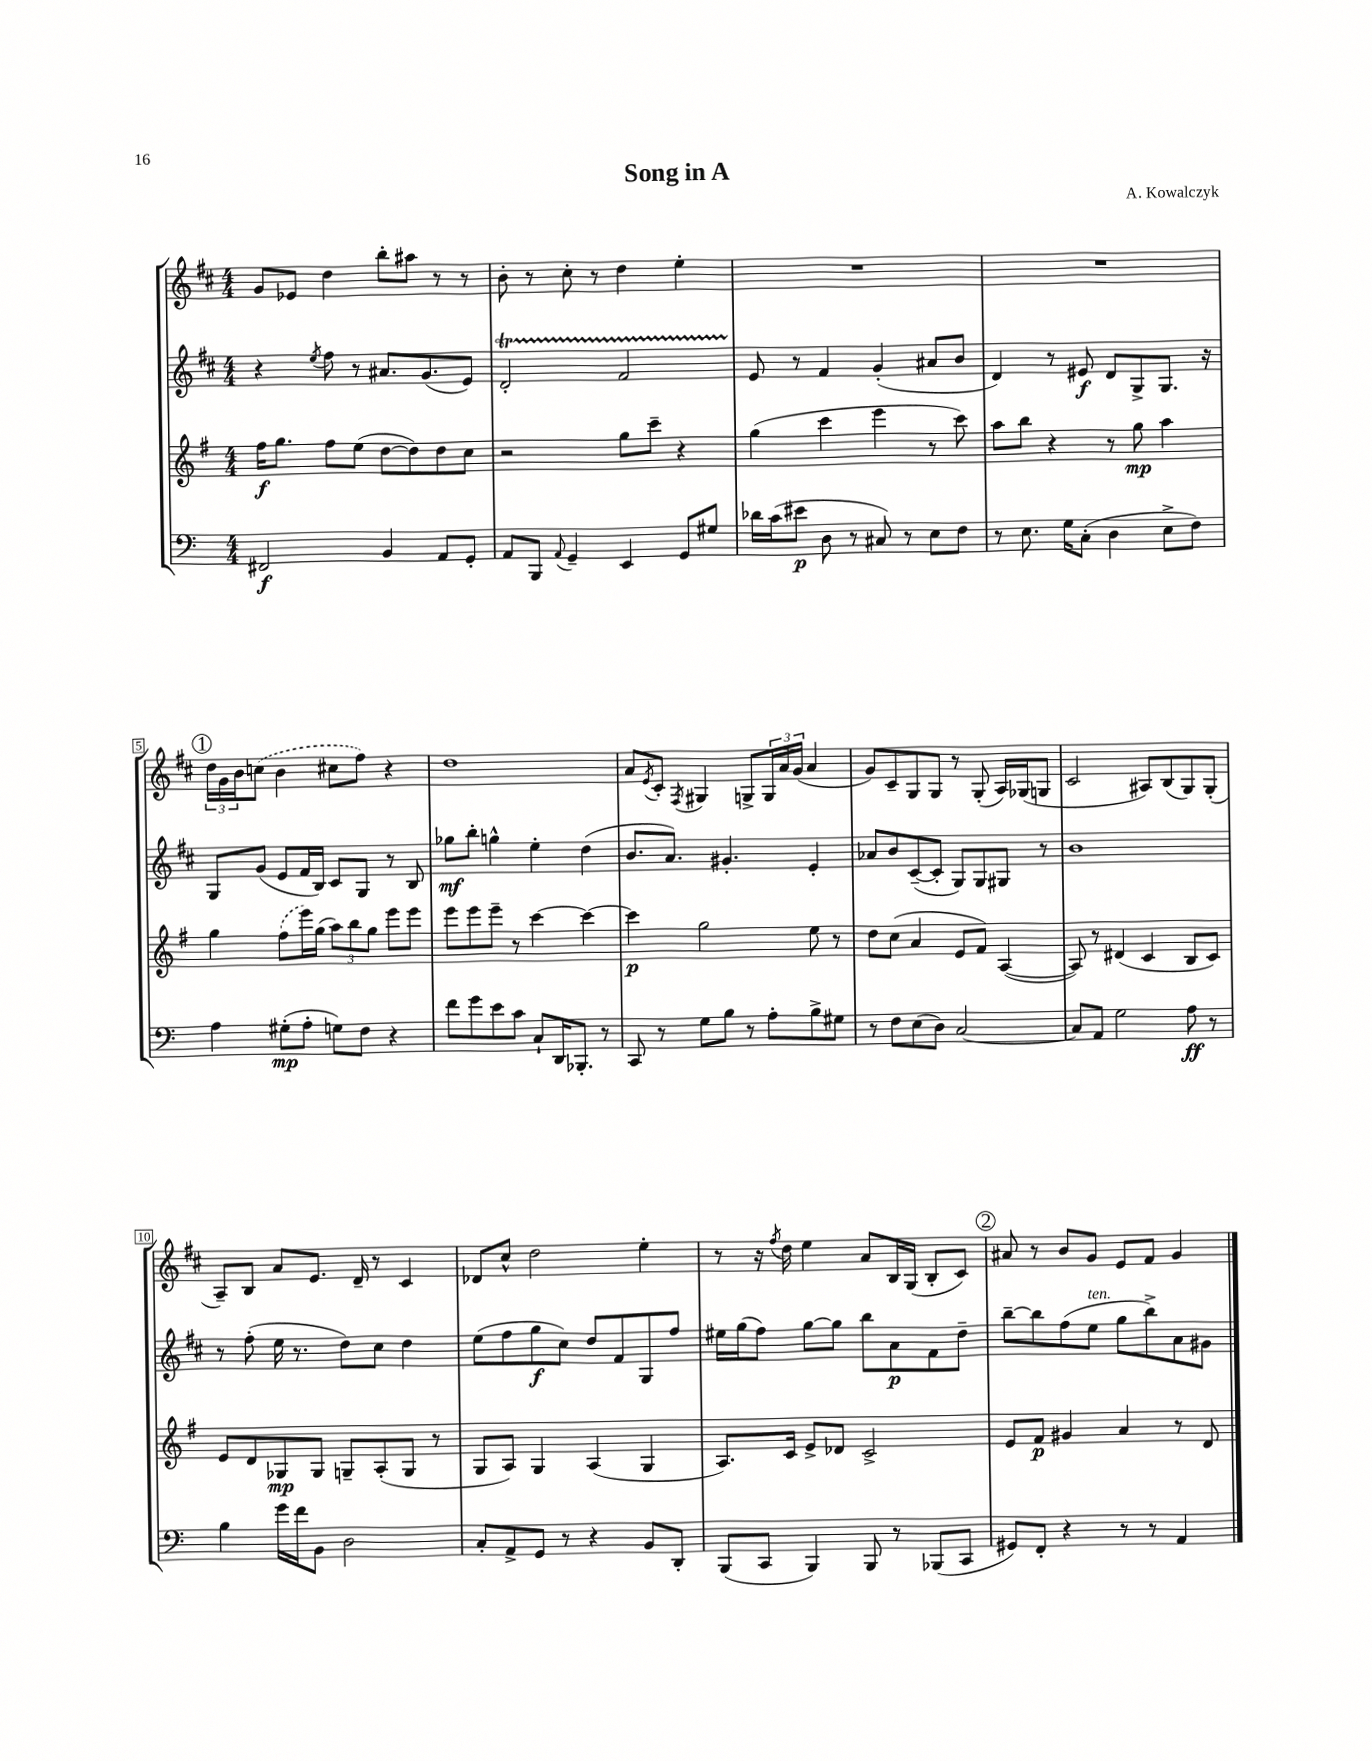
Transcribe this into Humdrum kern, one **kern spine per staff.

**kern	**kern	**kern	**kern
*staff4	*staff3	*staff2	*staff1
*clefF4	*clefG2	*clefG2	*clefG2
*k[]	*k[f#]	*k[f#c#]	*k[f#c#]
*M4/4	*M4/4	*M4/4	*M4/4
2FF#	16ff#	4r	8g
.	8.gg	.	.
.	.	.	8e-
.	.	8qee	.
.	8ff#	8ff#	4dd
.	(8ee	8r	.
4BB	[8dd	8.a#	8bb'
.	8dd])	.	8aa#
.	.	(8.g	.
8AA	8dd	.	8r
8GG'	8cc	8e)	8r
=	=	=	=
8AA	2r	2d'	8b'
8BBB	.	.	8r
8qqAA	.	.	.
4GG~	.	.	8cc#'
.	.	.	8r
4EE	8gg	2f#	4dd
.	8ccc~	.	.
8GG	4r	.	4ee'
8G#	.	.	.
=	=	=	=
16d-	(4gg	8e	1r
(16c	.	.	.
8e#	.	8r	.
8D	4ccc	4f#	.
8r	.	.	.
8C#)	4eee	(4g'	.
8r	.	.	.
8E	8r	8a#	.
8F	8ccc)	8b	.
=	=	=	=
8r	8aa	4d)	1r
8.E	8bb	.	.
.	4r	8r	.
16G	.	.	.
(8C'	.	8e#	.
4D	8r	8d	.
.	8gg	8G^	.
8E^	4aa	8.G	.
8F)	.	.	.
.	.	16r	.
=	=	=	=
4A	4gg	8G	24dd
.	.	.	24g
.	.	.	24b
.	.	(8g	(8cc
(8G#'	(8ff#	8e	4b
8A'	16eee)	16f#	.
.	(16gg	16B)	.
8G)	12aa)	8c#	8cc#
.	12bb	.	.
8F	.	8G	8ff#)
.	12gg	.	.
4r	8eee	8r	4r
.	8eee	8B	.
=	=	=	=
8f	8eee	8gg-	1dd
8g	8eee	8bb'	.
8e	8eee~	4gg^^	.
8c	8r	.	.
8C`	[4ccc	4ee'	.
16DD	.	.	.
8.BBB-'	.	.	.
.	4ccc_	(4dd	.
8r	.	.	.
=	=	=	=
8CC	4ccc]	8.b	8a
.	.	.	8qe
8r	.	.	8c#'
.	.	8.a)	.
.	.	.	8qF#
8G	2gg	.	4G#
8B	.	4.g#'	.
8r	.	.	8G^
8A'	.	.	24G
.	.	.	24a
.	.	.	(24g
8B^	8ee	4e'	4a
8G#	8r	.	.
=	=	=	=
8r	8dd	8a-	8g)
8F	(8cc	8b	8c#~
(8E	4a	([8c#~	8G
8D)	.	8c#']	8G
[2C	8e	8G)	8r
.	8f#)	8G	(8G'
.	([4A	8G#	16A)
.	.	.	(16G-
.	.	8r	8G
=	=	=	=
8C]	8A])	1b	2c#
8AA	8r	.	.
2G	(4d#	.	.
.	4c	.	8A#)
.	.	.	(8B
8A	8B	.	8G)
8r	8c)	.	(8G'
=	=	=	=
4B	8e	8r	8A~)
.	8d	(8ff#'	8B
16g	8G-	16ee	8a
16f	.	8.r	.
8BB	8G-	.	8.e
2D	8G~	8dd)	.
.	.	.	16d~
.	(8A'	8cc#	8r
.	8G	4dd	4c#
.	8r	.	.
=	=	=	=
8C'	8G	(8ee	8d-
8AA^	8A)	8ff#	8cc#^^
8GG	4G	8gg	2dd
8r	.	8cc#)	.
4r	(4A	8dd	.
.	.	8f#	.
8BB	4G	8G	4ee'
8DD'	.	8ff#	.
=	=	=	=
(8BBB	8.A)	16ee#	8r
.	.	(16gg	.
8CC	.	8ff#)	16r
.	.	.	8qff#
.	16c	.	16dd
4BBB)	8e^	[8gg	4ee
.	8d-	8gg]	.
8BBB	2c^	8bb	8a
8r	.	8a	16B
.	.	.	(16G
(8BBB-	.	8f#	8B'
8CC	.	8dd~	8c#)
=	=	=	=
8GG#)	8e	[8bb~	8a#
8FF'	8f#	8bb]	8r
4r	4g#	(8ff#	8b
.	.	8ee	8g
8r	4a	8gg	8e
8r	.	8bb^)	8f#
4AA	8r	8a	4g
.	8d	8g#	.
==	==	==	==
*-	*-	*-	*-
